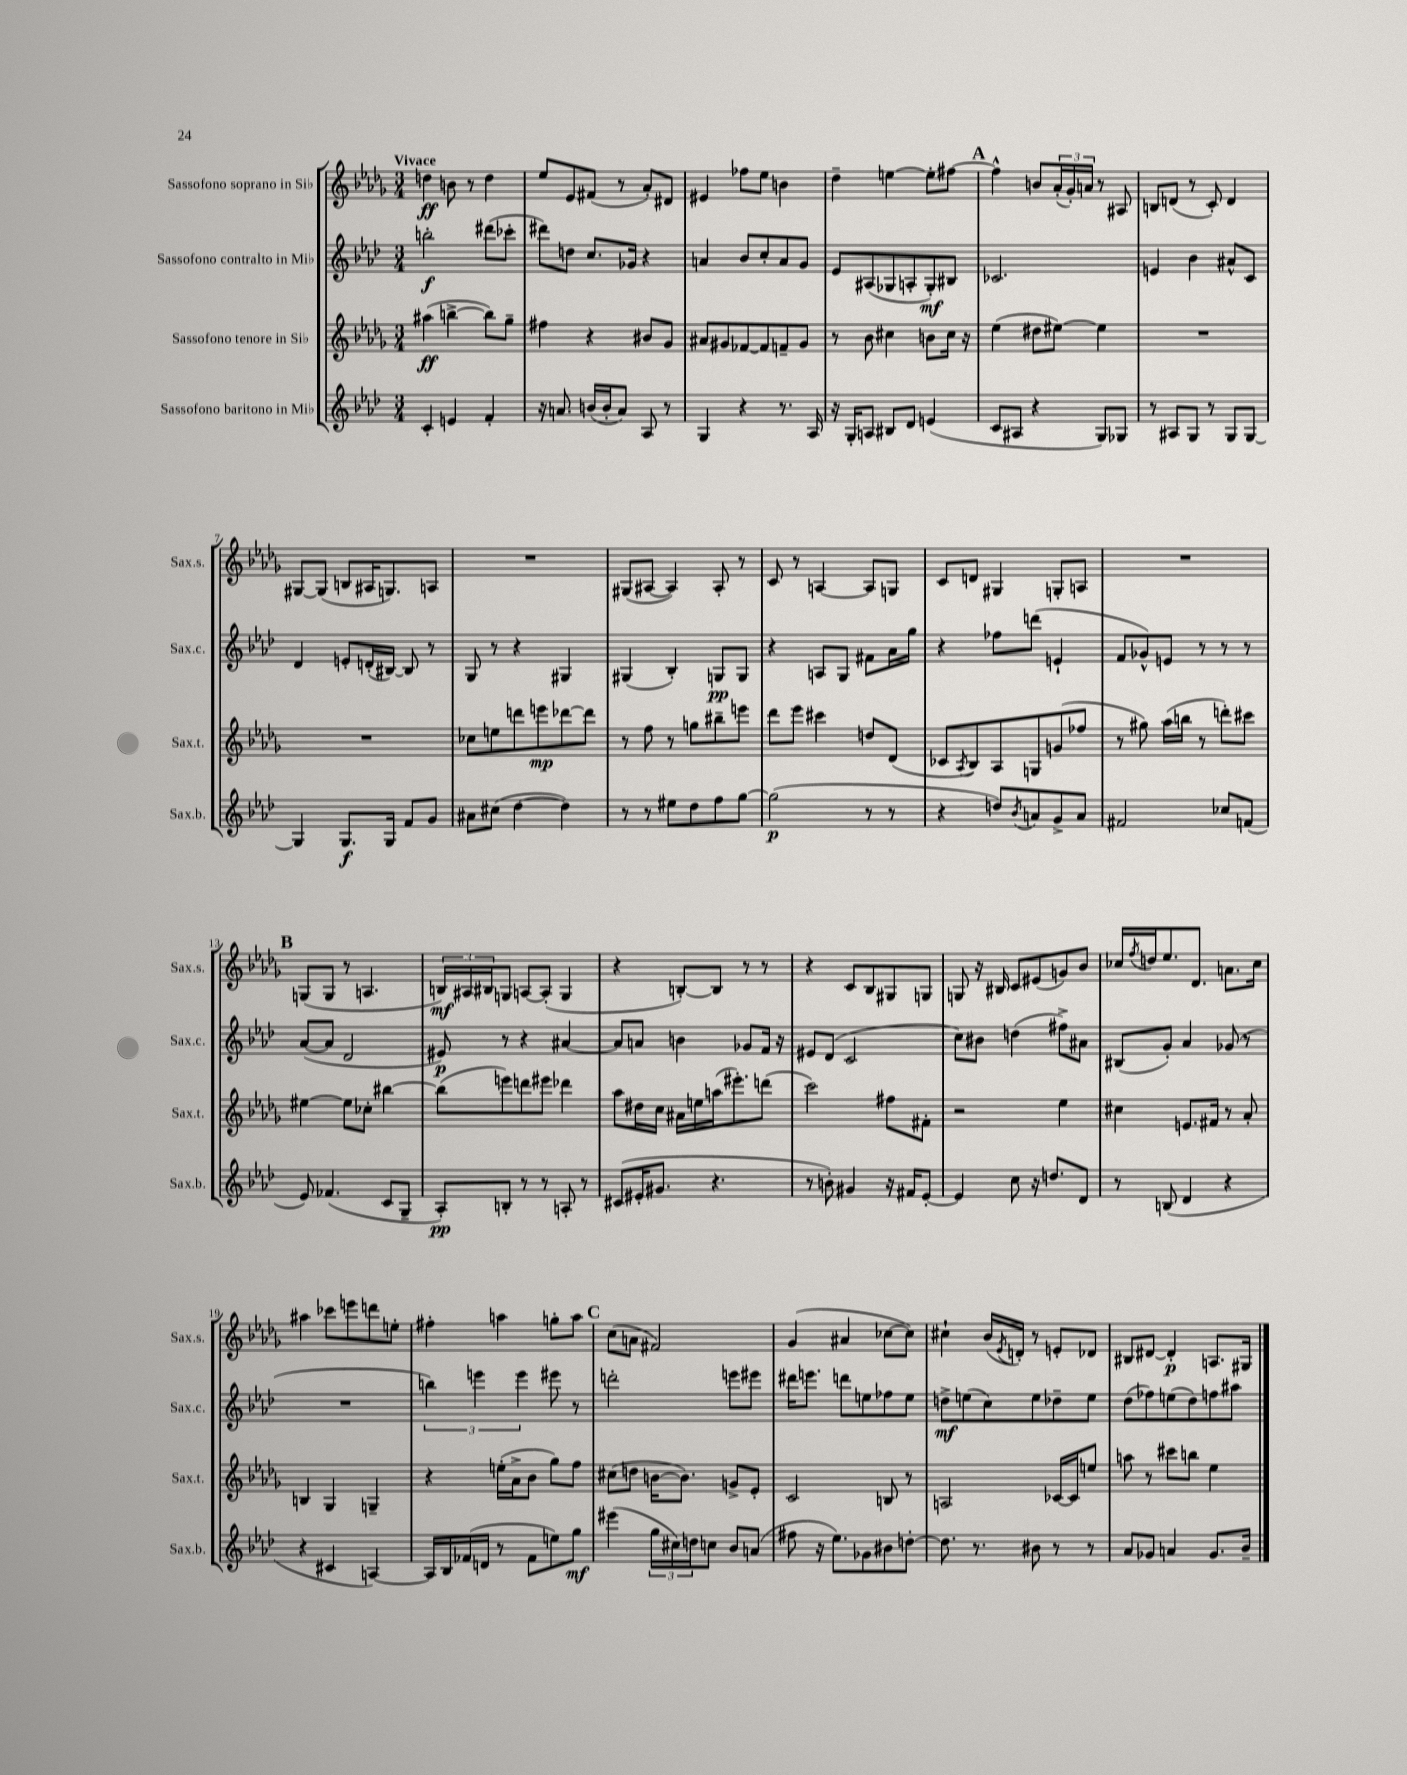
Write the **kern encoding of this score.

**kern	**kern	**kern	**kern
*staff4	*staff3	*staff2	*staff1
*clefG2	*clefG2	*clefG2	*clefG2
*k[b-e-a-d-]	*k[b-e-a-d-g-]	*k[b-e-a-d-]	*k[b-e-a-d-g-]
*M3/4	*M3/4	*M3/4	*M3/4
4c'	(4aa#	2bb'	4dd
4e	[4bb^	.	8b
.	.	.	8r
4f'	8bb])	(8ddd#	4dd
.	8gg-~	8ccc-'	.
=	=	=	=
16r	4ff#	8ddd#)	8ee-
8.a	.	.	.
.	.	8dd	8e-
(16b	4r	8.cc	(8f#
16b'	.	.	.
8a)	.	.	8r
.	.	16g-	.
8A-	8b#	4r	8a-')
8r	8g-	.	8d#
=	=	=	=
4G	8a#	4a	4e#
.	8g#	.	.
4r	[8f-	8b-	8ff-
.	8f-]	8cc'	8ee-
8.r	8f~	8a	4b
.	8g#	8g	.
16A-	.	.	.
=	=	=	=
16r	8r	8e-	4dd-~
16G'	.	.	.
8A	8b-	(8A#	.
8B#	4cc#	8G-	[4ee
8d-	.	8A'	.
(4e	8b	8G-')	8ee']
.	16cc#	8B#	[8ff#
.	16r	.	.
=	=	=	=
8c	(4ee-	2.c-	4ff#^^]
8A#	.	.	.
4r	8dd#	.	8b
.	[8ee#)	.	(24a-'
.	.	.	24g-')
.	.	.	24a
8G)	4ee#]	.	8r
8G-	.	.	8A#
=	=	=	=
8r	2.r	4e	8B
8A#	.	.	(8d
8G	.	4b-	8r
8r	.	.	8c')
8G	.	8a#^^	4d
[8G	.	8c	.
=	=	=	=
4G]	2.r	4d-	[8G#
.	.	.	(8G#]
8.G	.	8e'	8B
.	.	(16d'	16A#
16G	.	[16B#)	8.G)
8f	.	8B#]	.
8g	.	8r	8A
=	=	=	=
8a#	8cc-	8G	2.r
(8cc#	8ee	8r	.
[4dd-	8ddd	4r	.
.	8eee	.	.
4dd-])	[8ddd-	4G#	.
.	8ddd-]	.	.
=	=	=	=
8r	8r	(4G#	(8G#
8r	8ff	.	[8A#
8ee#	8r	4B-')	4A#])
8dd-	8gg	.	.
8ff	8bb#~	8G	8A#'
[8gg	8eee	8G	8r
=	=	=	=
(2gg]	8ddd-	4r	8c
.	8eee-	.	8r
.	4ccc#	8A	[4A
.	.	8G	.
8r	8dd	8f#	8A]
8r	(8d-	16a-	8G
.	.	16gg	.
=	=	=	=
4r	8c-	4r	8c
.	8qA-	.	.
.	8B-)	.	8d
8dd)	8A-	8ff-	4G#
8qb-	.	.	.
8a	8G	(8ddd	.
8g^	(8g	4e`	8G'
8a	8ff-	.	8A
=	=	=	=
2f#	8r	8f	2.r
.	8gg#)	8g-^^)	.
.	(16aa-	8e	.
.	16bb	.	.
.	8r	8r	.
8cc-	8ddd')	8r	.
(8f	8ccc#	8r	.
=	=	=	=
8e-)	[4ee#	([8a-	(8G
(4.f-	.	8a-]	8G
.	8ee#]	2d-	8r
.	8cc-'	.	4.A
8c	[4bb#	.	.
8G~	.	.	.
=	=	=	=
8A-')	(8bb#]	8e#)	24B)
.	.	.	24A#
.	.	.	24B#
8B'	8eee)	8r	8G
8r	8ddd	4r	[8A
8r	8eee#	.	(8A']
8A'	4ddd-	[4a#	4G
8r	.	.	.
=	=	=	=
(8c#	8aa-	8a#]	4r
16e#'	16dd#	8a	.
8.g#	16cc	.	.
.	16a#	4b	[8B')
.	16ee	.	.
4.r	(16aa	.	8B]
.	8.eee#')	.	.
.	.	8g-	8r
.	(8ddd	16f	8r
.	.	16r	.
=	=	=	=
8r	2ccc)	8e#	4r
8b')	.	(8d-	.
4g#	.	2c	8c
.	.	.	8B-
16r	8ff#	.	8G#
16f#	.	.	.
[8e-'	8f#'	.	8G
=	=	=	=
4e-]	2r	8cc)	8G
.	.	8b#	16r
.	.	.	16B#
8cc	.	(4dd	8c
16r	.	.	(8e#
8.dd	.	.	.
.	4ee-	8ff#^)	8g)
8d-	.	8a#	8b-
=	=	=	=
8r	4cc#	(8B#	16cc-
.	.	.	8qff
.	.	.	16dd
(8B	.	8g')	8.ee-
4d-	8.e	4a-	.
.	.	.	8.d-
.	16f#	.	.
4r	8r	(8g-	8.a
.	8a-'	8r	.
.	.	.	16cc-
=	=	=	=
4r	4B	2.r	4aa#
4c#	4G-	.	8ccc-
.	.	.	8eee
[4A)	4G~	.	8ddd
.	.	.	8ee'
=	=	=	=
16A]	4r	6bb)	4ff#'
16B-	.	.	.
(16f-	.	.	.
.	.	6eee	.
16d	.	.	.
8r	(16ee'	.	4aa
.	16a-^	.	.
.	.	6eee	.
8f-	8b-	.	.
8ee)	8gg-)	8eee#	8gg'
8gg	8ff	8r	8aa
=	=	=	=
(4eee#	(8cc#	2ddd'	(8cc
.	8dd	.	8a
24gg	[16b	.	2f#)
24cc#)	.	.	.
.	8.b])	.	.
24dd	.	.	.
8cc	.	.	.
8b-	8g^	8eee	.
(8a	8e-'	8eee#	.
=	=	=	=
8ff#	2c	16ddd#	(4g-
.	.	8.eee	.
16r	.	.	.
8.ee-)	.	.	.
.	.	8ddd	4a#
8g-	.	8ee	.
8b#	8B	8ff-	[8cc-
[8dd'	8r	8ee	8cc-])
=	=	=	=
8.dd]	2A	8dd^	4cc#`
.	.	(8ee	.
8.r	.	.	.
.	.	8cc)	(16b-
.	.	.	8qe-
.	.	.	16d')
8b#	.	8ee	8r
8r	[16c-	8dd-~	8e'
.	16c-]	.	.
8r	8ee	8ee	8d-
=	=	=	=
8a-	8aa	(8dd-	8B#
8g-	8r	8ff-)	[8d#
4a	8ccc#	(8ee	4d#']
.	8bb	8dd-)	.
8.g-	4ee-	8ff	8.A
.	.	8aa#	.
16b-~	.	.	16G#
==	==	==	==
*-	*-	*-	*-
